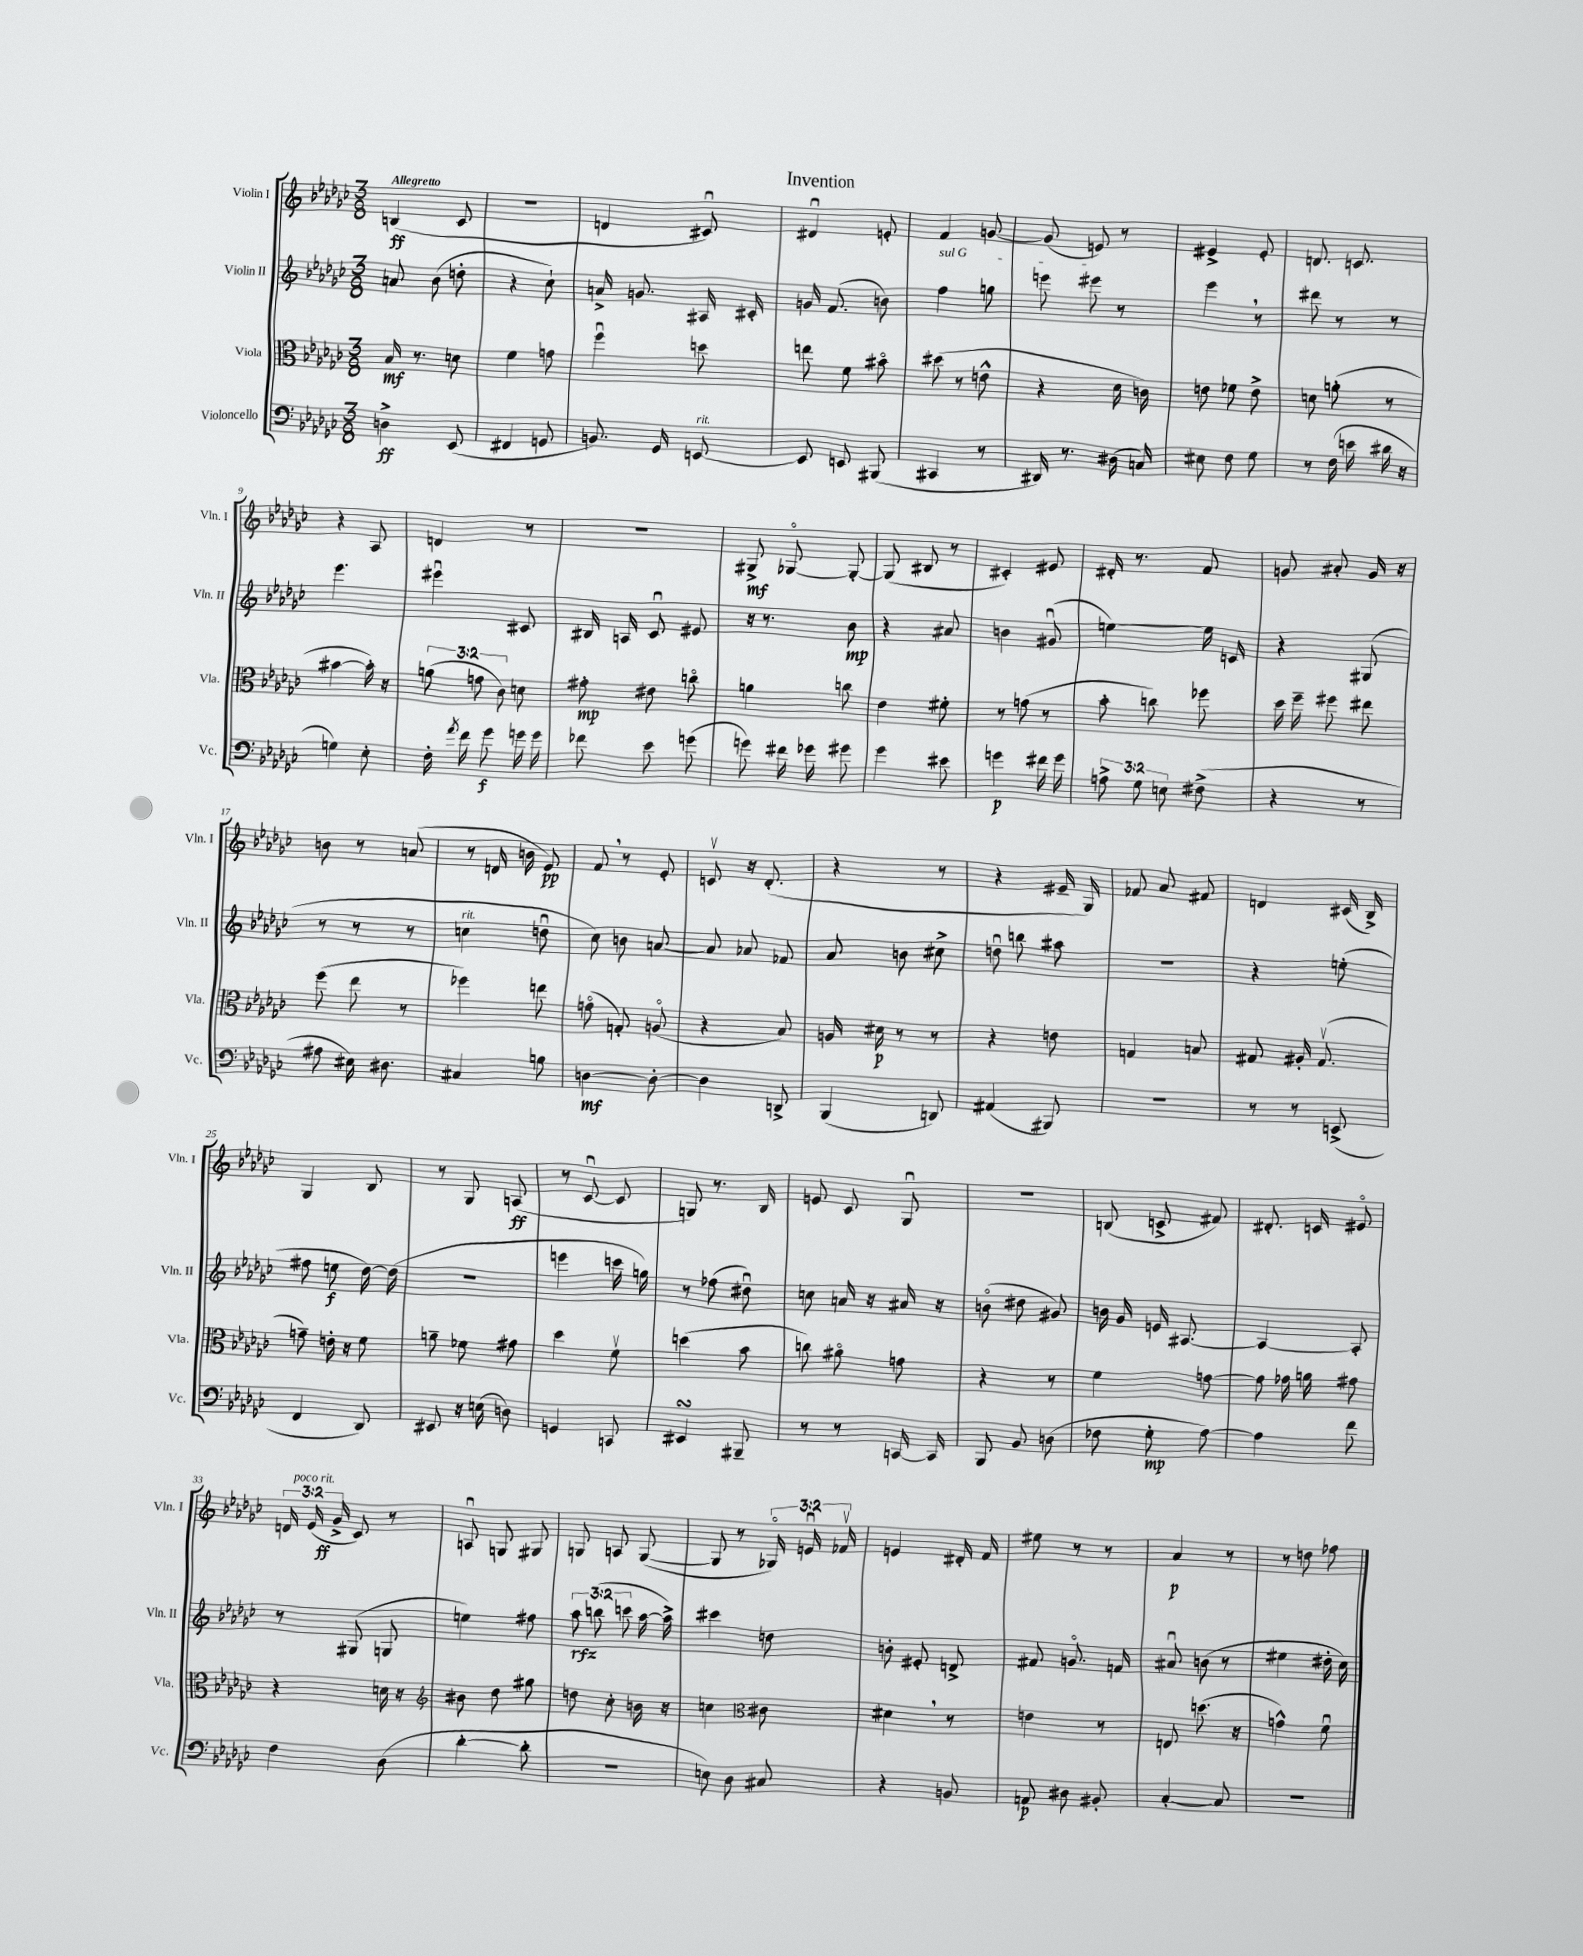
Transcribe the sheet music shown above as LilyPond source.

\header { title = "Invention" }
<<
\new StaffGroup <<
\new Staff = "s0" \with { instrumentName = "Violin I" shortInstrumentName = "Vln. I" } {
    \clef treble \key ges \major \numericTimeSignature \time 3/8 \override Staff.TupletNumber.text = #tuplet-number::calc-fraction-text \tempo "Allegretto"
    \autoBeamOff b4\ff( ces'8 |
    R4. |
    d'4 cis'8\downbow) |
    dis'4\downbow e'8-. |
    f'4 g'8~ |
    g'8( e'8) r8 |
    eis'4-> eis'8-. |
    d'8. c'8. |
    r4 aes8 |
    d'4 r8 |
    R4. |
    gis8->\mf ges8~\flageolet ges8~-. |
    ges8( bis8 r8 |
    cis'4-.) eis'8 |
    dis'16-. r8. f'8 |
    g'8 ais'8-. g'16 r16 |
    b'8 r8 a'8( |
    r8 d'16 b'16 ees'8\pp) |
    f'8 \breathe r8 ees'8-. |
    c'8\upbow r16 des'8.-.( |
    r4 r8 |
    r4 eis'16-- ges16) |
    fes'8 aes'8 fis'8 |
    d'4 cis'16( bes16->) |
    ges4 bes8 |
    r8 ges8 a8\ff( |
    r8 ces'8~\downbow ces'8 |
    g8) r8. bes16 |
    e'8 ces'8 ges8\downbow |
    R4. |
    b8( c'8-> fis'8) |
    dis'8.-. c'16 eis'8\flageolet |
    \tuplet 3/2 { d'16 ees'16^\markup { \italic "poco rit." }( ges'16->\ff } ces'8) r8 |
    a8\downbow g8 gis8 |
    g8 a8 g8~( |
    g8 r8 \tuplet 3/2 { ges16\flageolet) e'16\downbow fes'16\upbow } |
    e'4 dis'16-. f'16 |
    eis''8 r8 r8 |
    aes'4\p r8 |
    r8 d''8 fes''8 \bar "|." |
}
\new Staff = "s1" \with { instrumentName = "Violin II" shortInstrumentName = "Vln. II" } {
    \clef treble \key ges \major \numericTimeSignature \time 3/8 \override Staff.TupletNumber.text = #tuplet-number::calc-fraction-text
    \autoBeamOff a'8 bes'8( d''8-. |
    r4 ces''8-!) |
    a'16-> g'8. ais16 cis'16-. |
    g'16 f'8.( b'8) |
    \once \override TextSpanner.bound-details.left.text = \markup { \italic "sul G" } f''4\startTextSpan g''8 |
    e'''8 eis'''8\stopTextSpan r8 |
    ees'''4 \breathe r8 |
    dis'''8 r8 r8 |
    ees'''4. |
    eis'''4\downbow cis'8 |
    bis16 a16 ces'8\downbow eis'8 |
    r16 r8. bes'8\mp |
    r4 ais'8 |
    b'4 gis'8\downbow( |
    e''4~) e''16 c'16 |
    r4 gis8( |
    r8 r8 r8 |
    c''4^\markup { \italic "rit." } d''8\downbow |
    ces''8) b'8 a'8~ |
    a'8 aes'8 fes'8 |
    aes'8 b'8 cis''8-> |
    d''8\downbow b''8 ais''8 |
    R4. |
    r4 e''8-.( |
    fis''8 e''8\f des''16~) des''16( |
    r4. |
    e'''4 c'''16 g''16) |
    r8 fes''8( dis''8\downbow) |
    c''8 a'16 r16 ais'16 r16 |
    b'8\flageolet( dis''8 gis'8) |
    b'16 ges'16 e'16 ais8.~ |
    ais4~ ais8-. |
    r8 gis8( g8 |
    e''4) fis''8 |
    \tuplet 3/2 { aes''8\rfz b''8( c'''8 } aes''16~ aes''16->) |
    cis'''4 d''8 |
    b'8-. eis'8-. d'8-> |
    fis'8 g'8.\flageolet f'16 |
    ais'8\downbow b'8( r8 |
    eis''4 dis''16-. ces''16) \bar "|." |
}
\new Staff = "s2" \with { instrumentName = "Viola" shortInstrumentName = "Vla." } {
    \clef alto \key ges \major \numericTimeSignature \time 3/8 \override Staff.TupletNumber.text = #tuplet-number::calc-fraction-text
    \autoBeamOff bes16\mf r8. d'8 |
    f'4 g'8 |
    f''4\downbow d''8 |
    e''8 f'8 bis'8\flageolet |
    dis''8( r8 e'8-^ |
    r4 des'16 c'16) |
    e'8 fes'8 e'8-> |
    d'8 a'8-.( r8 |
    bis'4~ bis'16-.) r16 |
    \tuplet 3/2 { a'8( g'8 ces'8) } d'8 |
    gis'8-.\mp eis'8 c''8\flageolet |
    a'4 c''8 |
    ees'4 fis'8-. |
    r8 g'8( r8 |
    bes'8-. c''8) fes''8 |
    des''16 f''16-- fis''8 eis''8 |
    f''8( ees''8 r8 |
    fes''4) e''8 |
    g'8\flageolet( g8-.) a8\flageolet( |
    r4 bes8) |
    a16 dis'16\p r8 r8 |
    r4 e'8 |
    g4 b8 |
    gis8 ais16-. gis8.\upbow( |
    g'8--) e'16-. r16 f'8 |
    a'8-- fes'8 gis'8 |
    des''4 f'8\upbow |
    d''4( bes'8 |
    c''8) ais'8\flageolet g'8 |
    r4 r8 |
    f'4 g'8~ |
    g'8 ges'16 a'16 gis'8 |
    r4 d'16 r16 |
    \clef treble bis'8 des''8 gis''8 |
    d''8 ces''8-. b'16 r16 |
    c''4 \clef alto cis'8 |
    dis'4 \breathe r8 |
    e'4 r8 |
    e8 d''8.( r16 |
    g'4-^) f'8\downbow \bar "|." |
}
\new Staff = "s3" \with { instrumentName = "Violoncello" shortInstrumentName = "Vc." } {
    \clef bass \key ges \major \numericTimeSignature \time 3/8 \override Staff.TupletNumber.text = #tuplet-number::calc-fraction-text
    \autoBeamOff d4->\ff ees,8( |
    fis,4 g,8 |
    b,8.) ges,16 e,8~^\markup { \italic "rit." } |
    e,8 e,8 bis,,8( |
    cis,4 r8 |
    dis,16) r8. dis16( c16) |
    eis8 f8 ges8 |
    r8 f16( e'16 dis'16 r16 |
    g4) ees8-. |
    f16-. \acciaccatura { aes'8 } f'16 ges'8\f g'16 g'16 |
    fes'8 ees'8 g'8( |
    g'8) fis'16 ges'16 gis'8 |
    ges'4 eis'8 |
    g'4\p fis'16 g'16 |
    \tuplet 3/2 { a8-> ges8 e8 } fis8->( |
    r4 r8 |
    ais8 eis16) dis8. |
    cis4 b8 |
    d4~\mf d8~-. |
    d4 d,8-> |
    bes,,4( d,8) |
    ais,4( bis,,8) |
    R4. |
    r8 r8 e,8->( |
    f,4 des,8) |
    eis,8 r16 e16( d8) |
    g,4 c,8 |
    eis,4\turn bis,,8-- |
    r8 r8 c,16~ c,16 |
    bes,,8 bes,8 d8( |
    fes8 ges8-.\mp aes8~) |
    aes4 f'8 |
    f4 des8( |
    des'4~-. des'8-. |
    R4. |
    e8) des8 cis8 |
    r4 b,8 |
    a,8\p dis8 bis,8-. |
    ces4~-. ces8 |
    R4. \bar "|." |
}
>>
>>
